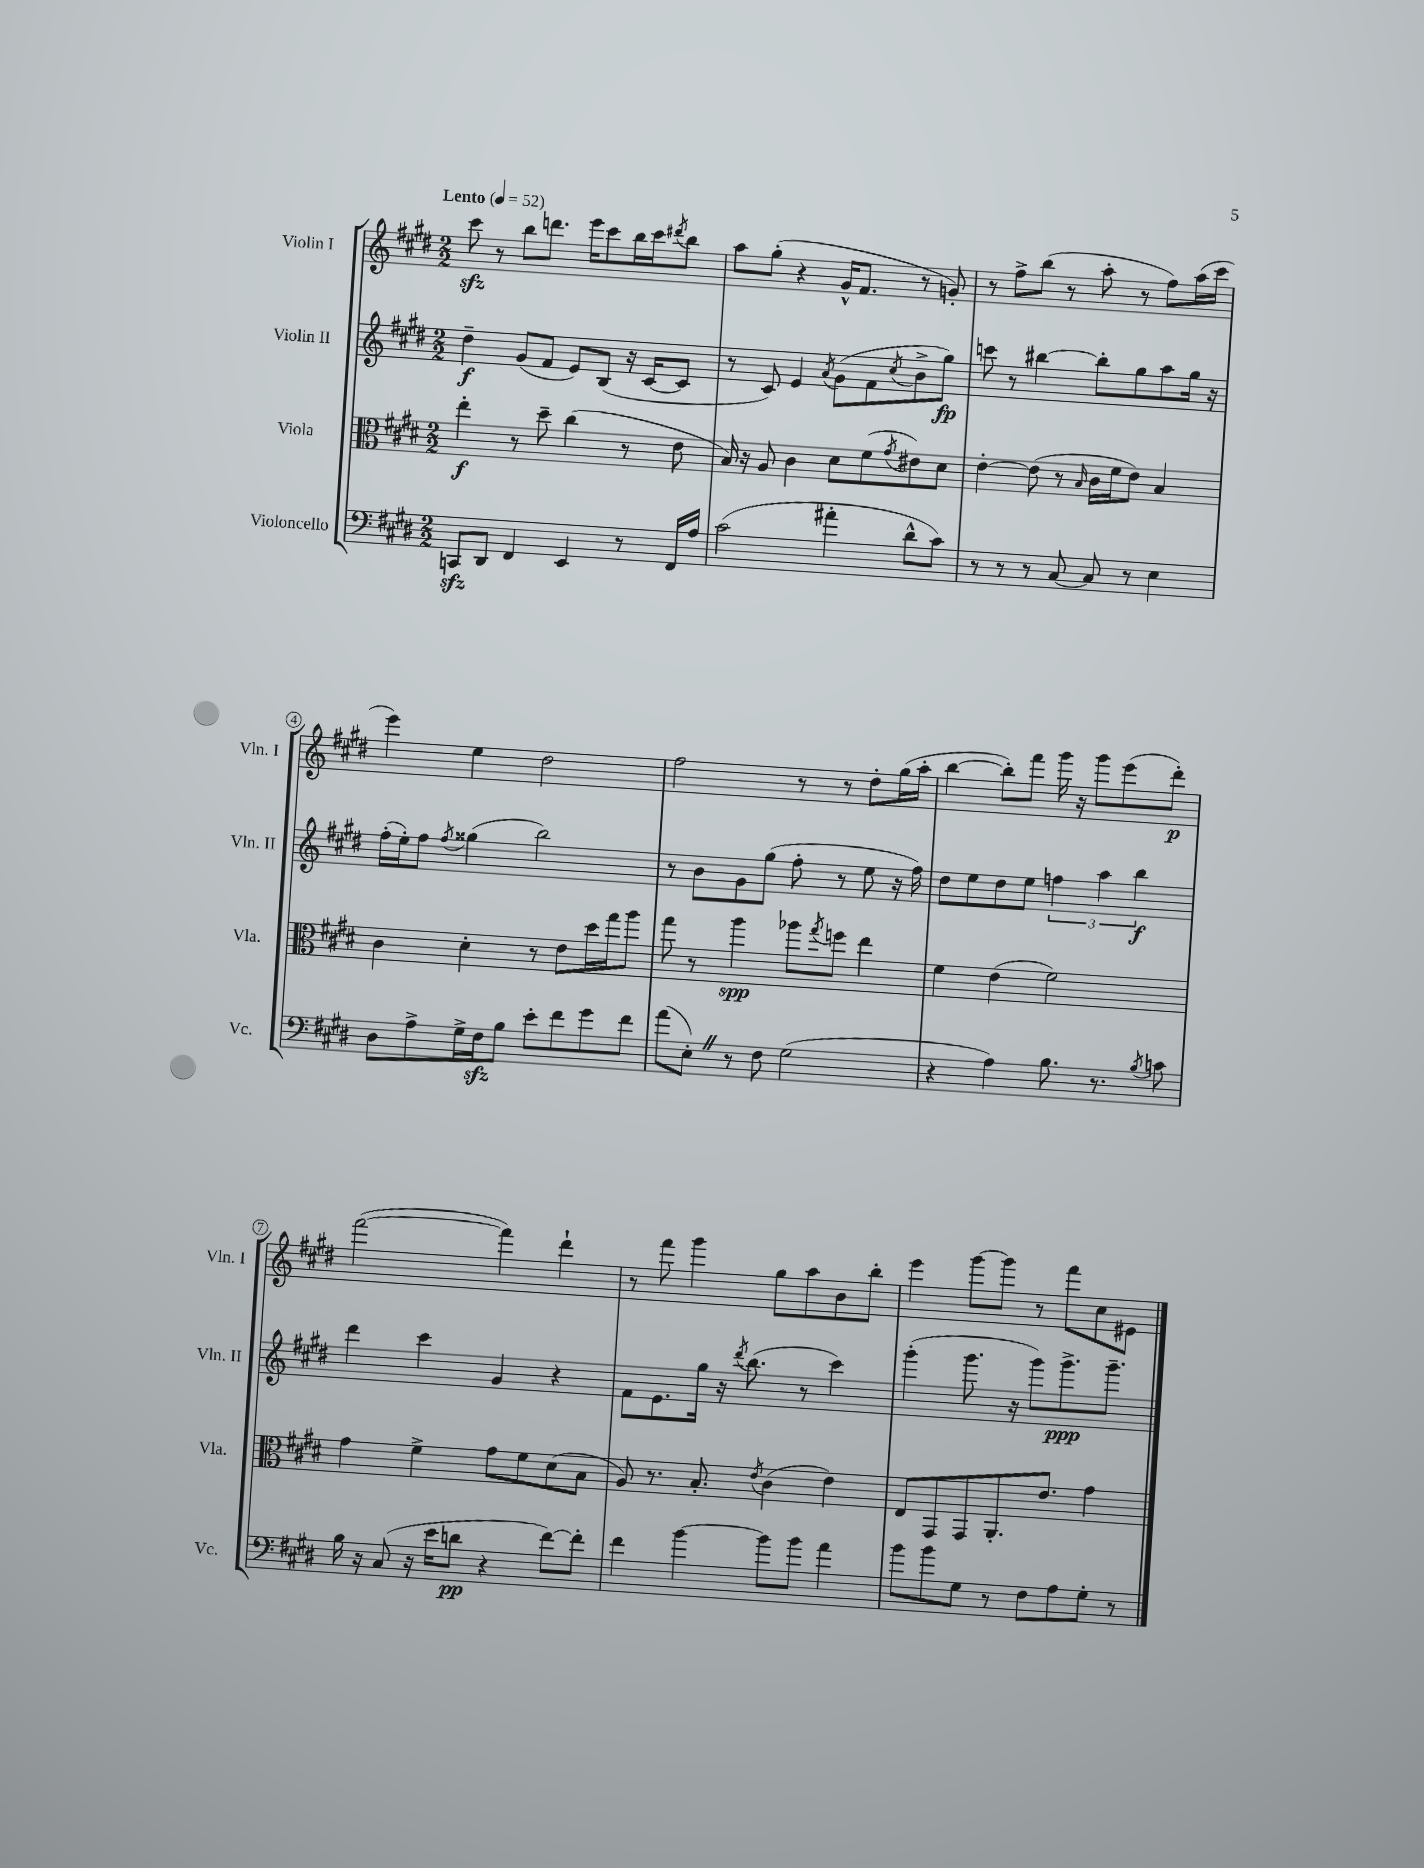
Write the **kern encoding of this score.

**kern	**kern	**kern	**kern
*staff4	*staff3	*staff2	*staff1
*clefF4	*clefC3	*clefG2	*clefG2
*k[f#c#g#d#]	*k[f#c#g#d#]	*k[f#c#g#d#]	*k[f#c#g#d#]
*M2/2	*M2/2	*M2/2	*M2/2
*MM52	*MM52	*MM52	*MM52
8CC	4ee'	4dd#~	8ccc#
8DD#	.	.	8r
4FF#	8r	(8g#	8bb
.	8dd#~	8f#	8.ddd
4EE	(4cc#	8e)	.
.	.	.	16eee
.	.	(8B	8ccc#
8r	8r	16r	16bb
.	.	[16c#	16ccc#
.	.	.	8qddd#
16FF#	8e	8c#]	8bb
16A	.	.	.
=	=	=	=
(2c#	16B)	8r	8aa
.	16r	.	.
.	8A	8c#)	(8gg#'
.	4c#	4e	4r
.	.	8qa	.
4a#'	8d#	(8g#	16g#^^
.	.	.	8.f#
.	(8f#	8f#	.
.	8qg#	8qcc#	.
8d#^^	8e#)	8b^	8r
8c#)	8d#	8gg#)	8g')
=	=	=	=
8r	[4e'	8ccc	8r
8r	.	8r	8ff#^
8r	(8e]	[4bb#	(8bb
[8C#	8r	.	8r
.	16qqB	.	.
8C#]	16c#	8bb#']	8aa'
.	16f#	.	.
8r	8e)	8gg#	8r
4E	4B	8aa	8ff#)
.	.	16gg#	(16aa
.	.	16r	16ccc#
=	=	=	=
8D#	4c#	(16ff#'	4eee)
.	.	16ee')	.
8A^	.	8ff#	.
.	.	8qff#	.
16G#^	4d#'	(4gg##	4ee
16F#	.	.	.
8B	.	.	.
8e'	8r	2bb)	2dd#
8f#	8e	.	.
8g#	16dd#	.	.
.	16gg#	.	.
8f#	8aa	.	.
=	=	=	=
(8a	8gg#	8r	2ff#
8E')	8r	8b	.
8r	4aa	8g#	.
8F#	.	(8gg#	.
(2G#	8aa-	8ff#'	8r
.	8qgg#	.	.
.	8ff	8r	8r
.	4ee	8ee	8dd#'
.	.	16r	(16gg#
.	.	16ff#)	16aa'
=	=	=	=
4r	4f#	8dd#	[4bb
.	.	8ee	.
4A)	(4e	8dd#	8bb'])
.	.	8ee	8fff#
8.B	2f#)	6ff	16ggg#
.	.	.	16r
.	.	.	8ggg#
.	.	6aa	.
8.r	.	.	.
.	.	.	(8eee
.	.	6bb	.
8qB	.	.	.
8c	.	.	8ddd#')
=	=	=	=
16B	4g#	4ddd#	([2fff#
16r	.	.	.
(8C#	.	.	.
16r	4f#^	4ccc#	.
16e	.	.	.
8d	.	.	.
4r	8g#	4g#	4fff#])
.	8f#	.	.
[8f#)	(8d#	4r	4ddd#`
8f#']	8B	.	.
=	=	=	=
4f#	8A)	8f#	8r
.	8.r	8.e	8fff#
[4b	.	.	4ggg#
.	8.B'	16gg#	.
.	.	16r	.
.	.	8qddd#	.
.	.	(8.bb	.
.	8qe	.	.
8b]	(4c#	.	8gg#
8b	.	8r	8aa
4a	4e)	4ccc#)	8b
.	.	.	8bb'
=	=	=	=
8b	8E	(4ggg#'	4eee
8b	8GG#	.	.
8G#	8GG#	8.ggg#	[8ggg#
8r	8.AA'	.	8ggg#]
.	.	16r	.
8F#	.	8ggg#)	8r
.	8.e	.	.
8A	.	8.ggg#^	8fff#
8G#'	4g#	.	8cc#
.	.	8.ggg#~	.
8r	.	.	8e#
==	==	==	==
*-	*-	*-	*-
